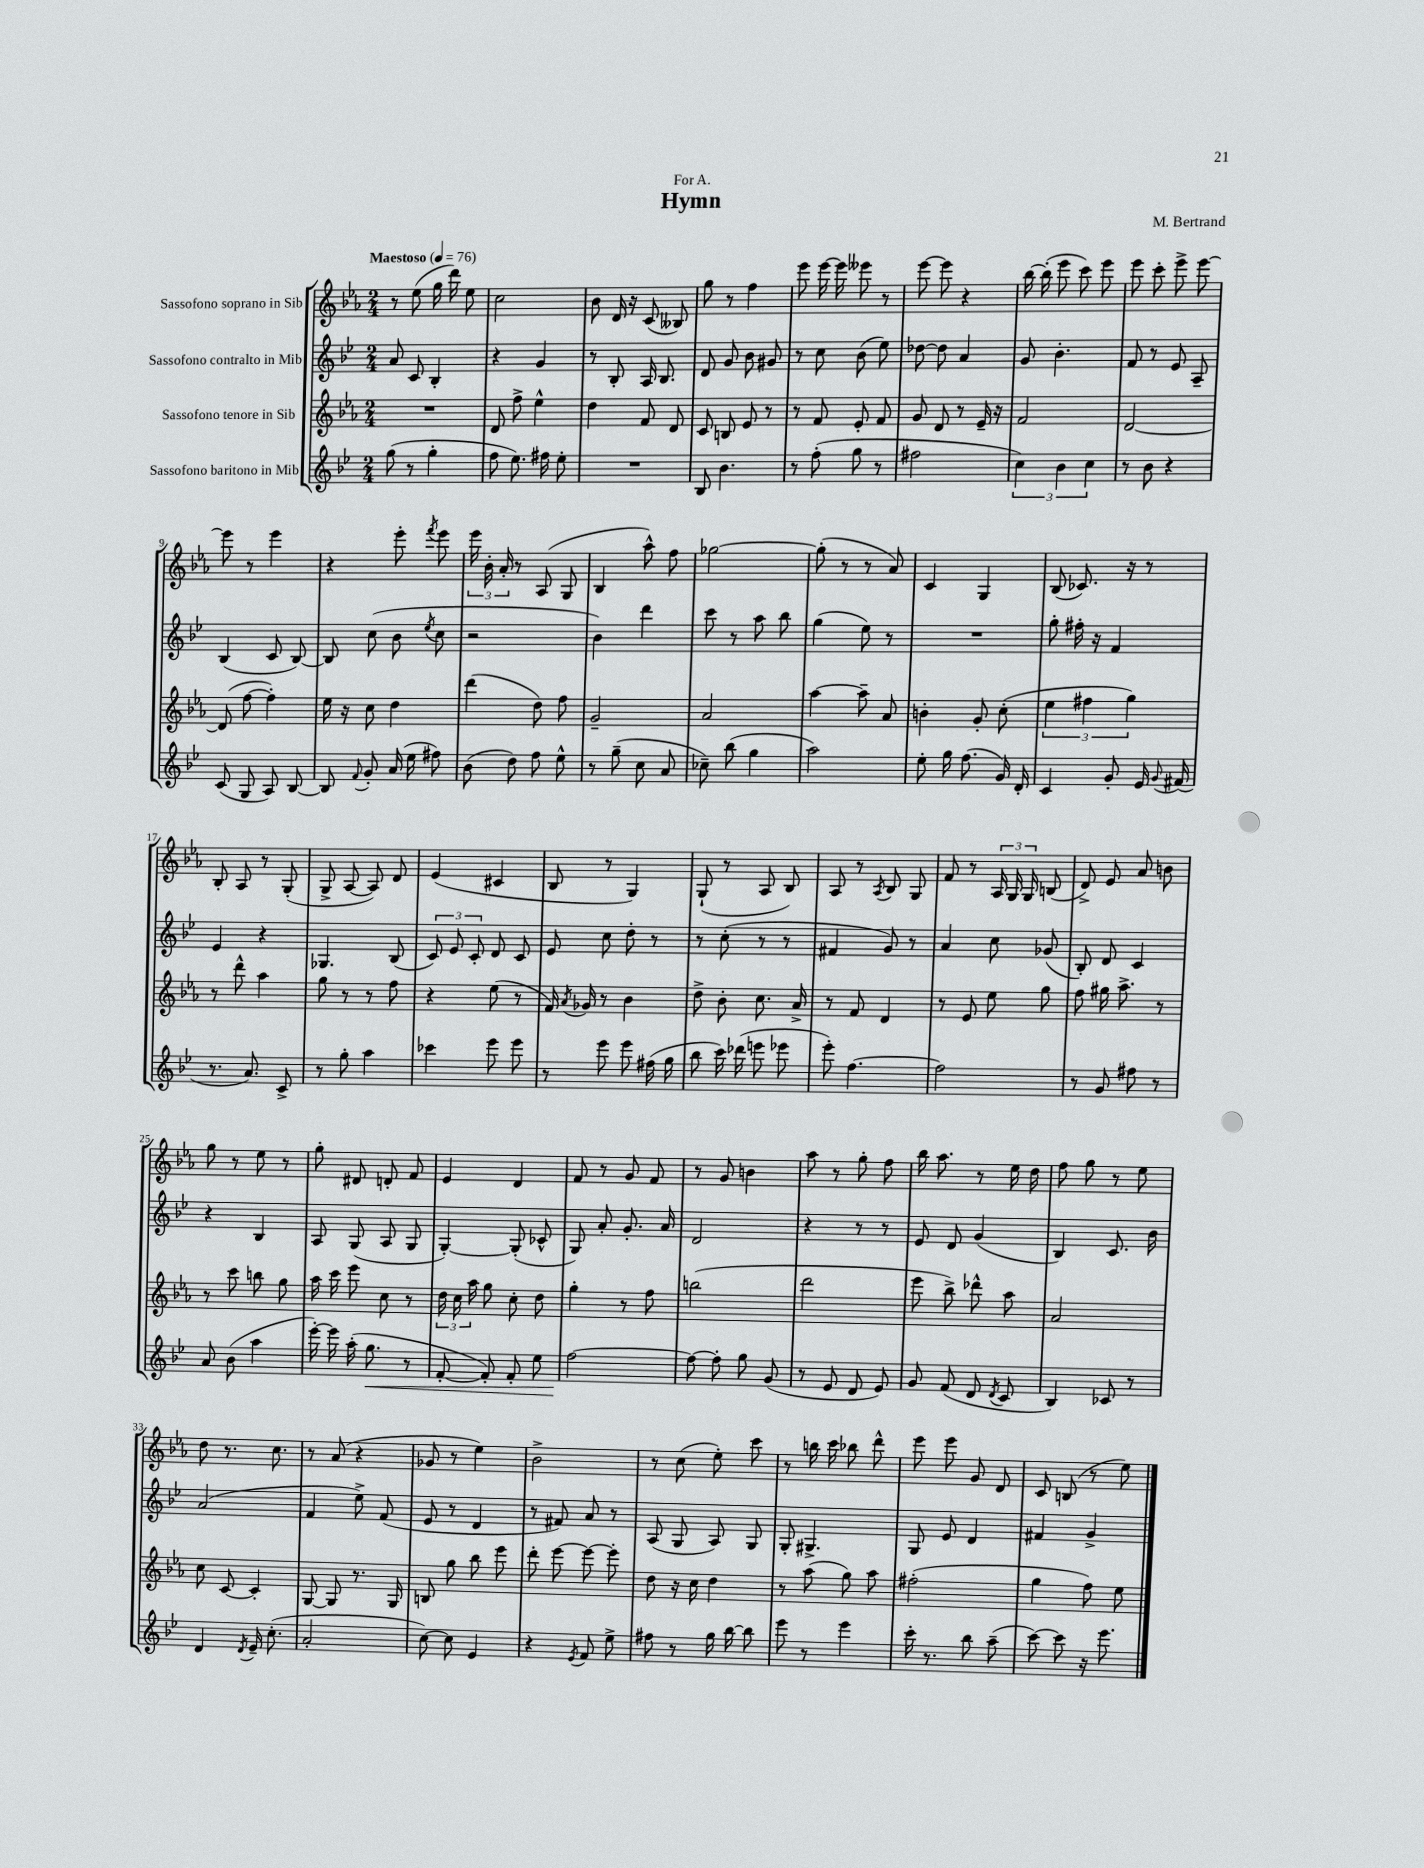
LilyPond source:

\header { title = "Hymn" composer = "M. Bertrand" dedication = "For A." }
<<
\new StaffGroup <<
\new Staff = "s0" \with { instrumentName = "Sassofono soprano in Sib" } {
    \clef treble \key ees \major \numericTimeSignature \time 2/4 \tempo "Maestoso" 4 = 76
    \autoBeamOff r8 ees''8( g''16 d'''16) ees''8 |
    c''2 |
    bes'8 d'16 r16 c'8( beses8) |
    g''8 r8 f''4 |
    ees'''8 ees'''16~ ees'''16 eeses'''8 r8 |
    ees'''8~ ees'''8 r4 |
    bes''16~ bes''16-.( ees'''8 c'''8) ees'''8 |
    ees'''8 c'''8-. ees'''8-> ees'''8~ |
    ees'''8 r8 ees'''4 |
    r4 ees'''8-. \acciaccatura { f'''8 } ees'''8 |
    \tuplet 3/2 { ees'''16 bes'16-. aes'16-. } r8 aes8( g8 |
    bes4 aes''8-^) f''8 |
    ges''2~ |
    ges''8-.( r8 r8 aes'8) |
    c'4 g4 |
    bes8( ces'8.) r16 r8 |
    bes8-. aes8 r8 g8-.( |
    g8-> aes8~ aes8) d'8 |
    ees'4( cis'4 |
    bes8 r8 g4) |
    g8-!( r8 aes8 bes8) |
    aes8 r8 \acciaccatura { aes8 } bes8 g8 |
    f'8 r8 \tuplet 3/2 { aes16 g16 g16 } b8( |
    d'8->) ees'8 aes'8 b'8 |
    g''8 r8 ees''8 r8 |
    g''8-. dis'8 d'8-. f'8 |
    ees'4 d'4 |
    f'8 r8 g'8 f'8 |
    r8 g'8 b'4 |
    aes''8 r8 g''8-. f''8 |
    bes''16 aes''8. r8 ees''16 d''16 |
    f''8 g''8 r8 ees''8 |
    d''8 r8. c''8. |
    r8 aes'8( r4 |
    ges'8 r8 ees''4) |
    bes'2-> |
    r8 c''8( ees''8-.) c'''8 |
    r8 b''16 c'''16 bes''8 d'''8-^ |
    ees'''8 ees'''8 g'8 d'8 |
    c'8 b8( r8 ees''8) \bar "|." |
}
\new Staff = "s1" \with { instrumentName = "Sassofono contralto in Mib" } {
    \clef treble \key bes \major \numericTimeSignature \time 2/4
    \autoBeamOff a'8 c'8 bes4-. |
    r4 g'4 |
    r8 bes8-. a16 bes8. |
    d'8 g'8 bes'8 gis'8 |
    r8 c''8 bes'8( ees''8) |
    des''8~ des''8 a'4 |
    g'8 bes'4.-. |
    f'8 r8 ees'8 a8-- |
    bes4( c'8 bes8~) |
    bes8 c''8( bes'8 \acciaccatura { ees''8 } c''8 |
    r2 |
    bes'4) d'''4 |
    c'''8 r8 a''8 bes''8 |
    g''4( ees''8) r8 |
    R2 |
    g''8-. fis''16-. r16 f'4 |
    ees'4 r4 |
    ges4. bes8( |
    \tuplet 3/2 { c'8) ees'8 c'8-. } d'8 c'8 |
    ees'8 c''8 d''8-. r8 |
    r8 c''8-.( r8 r8 |
    fis'4 g'8) r8 |
    a'4 c''8 ges'8( |
    bes8-.) d'8 c'4 |
    r4 bes4 |
    a8 g8( a8 g8 |
    g4~-.) g8-.( ces'8-^ |
    g8) a'8-. g'8.-. a'16 |
    d'2 |
    r4 r8 r8 |
    ees'8 d'8 g'4( |
    bes4) c'8. bes'16 |
    a'2( |
    f'4 ees''8->) f'8( |
    ees'8 r8 d'4 |
    r8 fis'8) a'8 r8 |
    a8( g8 a8) g8 |
    g8-. gis4.-> |
    g8 ees'8 d'4 |
    fis'4 g'4-> \bar "|." |
}
\new Staff = "s2" \with { instrumentName = "Sassofono tenore in Sib" } {
    \clef treble \key ees \major \numericTimeSignature \time 2/4
    \autoBeamOff R2 |
    d'8 f''8-> ees''4-^ |
    d''4 f'8 d'8 |
    c'8 b8 ees'8 r8 |
    r8 f'8 ees'8-. f'8 |
    g'8 d'8 r8 ees'16-- r16 |
    f'2 |
    d'2~ |
    d'8( f''8~ f''4-.) |
    ees''16 r16 c''8 d''4 |
    d'''4( d''8) f''8 |
    g'2-- |
    aes'2 |
    aes''4~ aes''8-- aes'8 |
    b'4-. g'8-. c''8-.( |
    \tuplet 3/2 { ees''4 fis''4 g''4) } |
    r8 d'''8-^ aes''4 |
    g''8 r8 r8 f''8 |
    r4 ees''8( r8 |
    f'16) \acciaccatura { aes'8 } ges'16 r8 bes'4 |
    d''8-> bes'8-. c''8. aes'16-> |
    r8 f'8 d'4 |
    r8 ees'8 ees''8 g''8 |
    f''8 gis''16 aes''8.-> r8 |
    r8 c'''8 b''8 g''8 |
    aes''16 c'''16 ees'''8 c''8 r8 |
    \tuplet 3/2 { d''16 c''16 aes''16 } g''8 c''8-. d''8 |
    g''4-. r8 f''8 |
    b''2( |
    d'''2 |
    ees'''8 bes''8->) des'''8-^ aes''8 |
    aes'2 |
    c''8 c'8~ c'4-. |
    g8~ g8 r8. g16 |
    b8 g''8 bes''8 ees'''8 |
    d'''8-. ees'''8~ ees'''8~ ees'''8-. |
    d''8 r16 c''16 d''4 |
    r8 aes''8( g''8) aes''8 |
    fis''2-.( |
    g''4 f''8) ees''8 \bar "|." |
}
\new Staff = "s3" \with { instrumentName = "Sassofono baritono in Mib" } {
    \clef treble \key bes \major \numericTimeSignature \time 2/4
    \autoBeamOff g''8( r8 g''4-. |
    f''8 ees''8.) fis''16 ees''8-. |
    R2 |
    bes8 bes'4. |
    r8 f''8-.( g''8 r8 |
    fis''2 |
    \tuplet 3/2 { c''4) bes'4 c''4 } |
    r8 bes'8 r4 |
    c'8( g8 a8) bes8~ |
    bes8 \appoggiatura { f'8 } g'8-. a'16( ees''16 fis''8) |
    bes'8( d''8) f''8 ees''8-^ |
    r8 g''8--( c''8 a'8 |
    ces''8--) bes''8( g''4 |
    a''2) |
    ees''8-. g''16 f''8.( g'16) d'16-. |
    c'4 g'8-. ees'16 \appoggiatura { g'8 } fis'16( |
    r8. a'8.) c'8-> |
    r8 g''8-. a''4 |
    ces'''4 ees'''8 ees'''8 |
    r8 ees'''8 ees'''8 fis''16( g''16 |
    bes''8 c'''16) des'''16( e'''8 ees'''8 |
    ees'''8-.) f''4.~ |
    f''2 |
    r8 g'8 fis''8 r8 |
    a'8 bes'8( a''4 |
    ees'''16~-.) ees'''16 a''16-.( g''8.\< r8 |
    f'8~-. f'8-.) f'8-. ees''8 |
    f''2~\! |
    f''8~ f''8-. g''8 g'8( |
    r8 ees'8 d'8 ees'8) |
    g'8 f'8( d'8 \acciaccatura { d'8 } c'8 |
    bes4) ces'8 r8 |
    d'4 \acciaccatura { d'8 } ees'16-- c''8.-.( |
    a'2-. |
    c''8~) c''8 ees'4 |
    r4 \acciaccatura { ees'8 } f'8 ees''8-> |
    fis''8 r8 g''16 bes''16~ bes''8 |
    ees'''8 r8 ees'''4 |
    c'''16-. r8. bes''8 a''8--( |
    c'''8~) c'''8 r16 ees'''8. \bar "|." |
}
>>
>>
